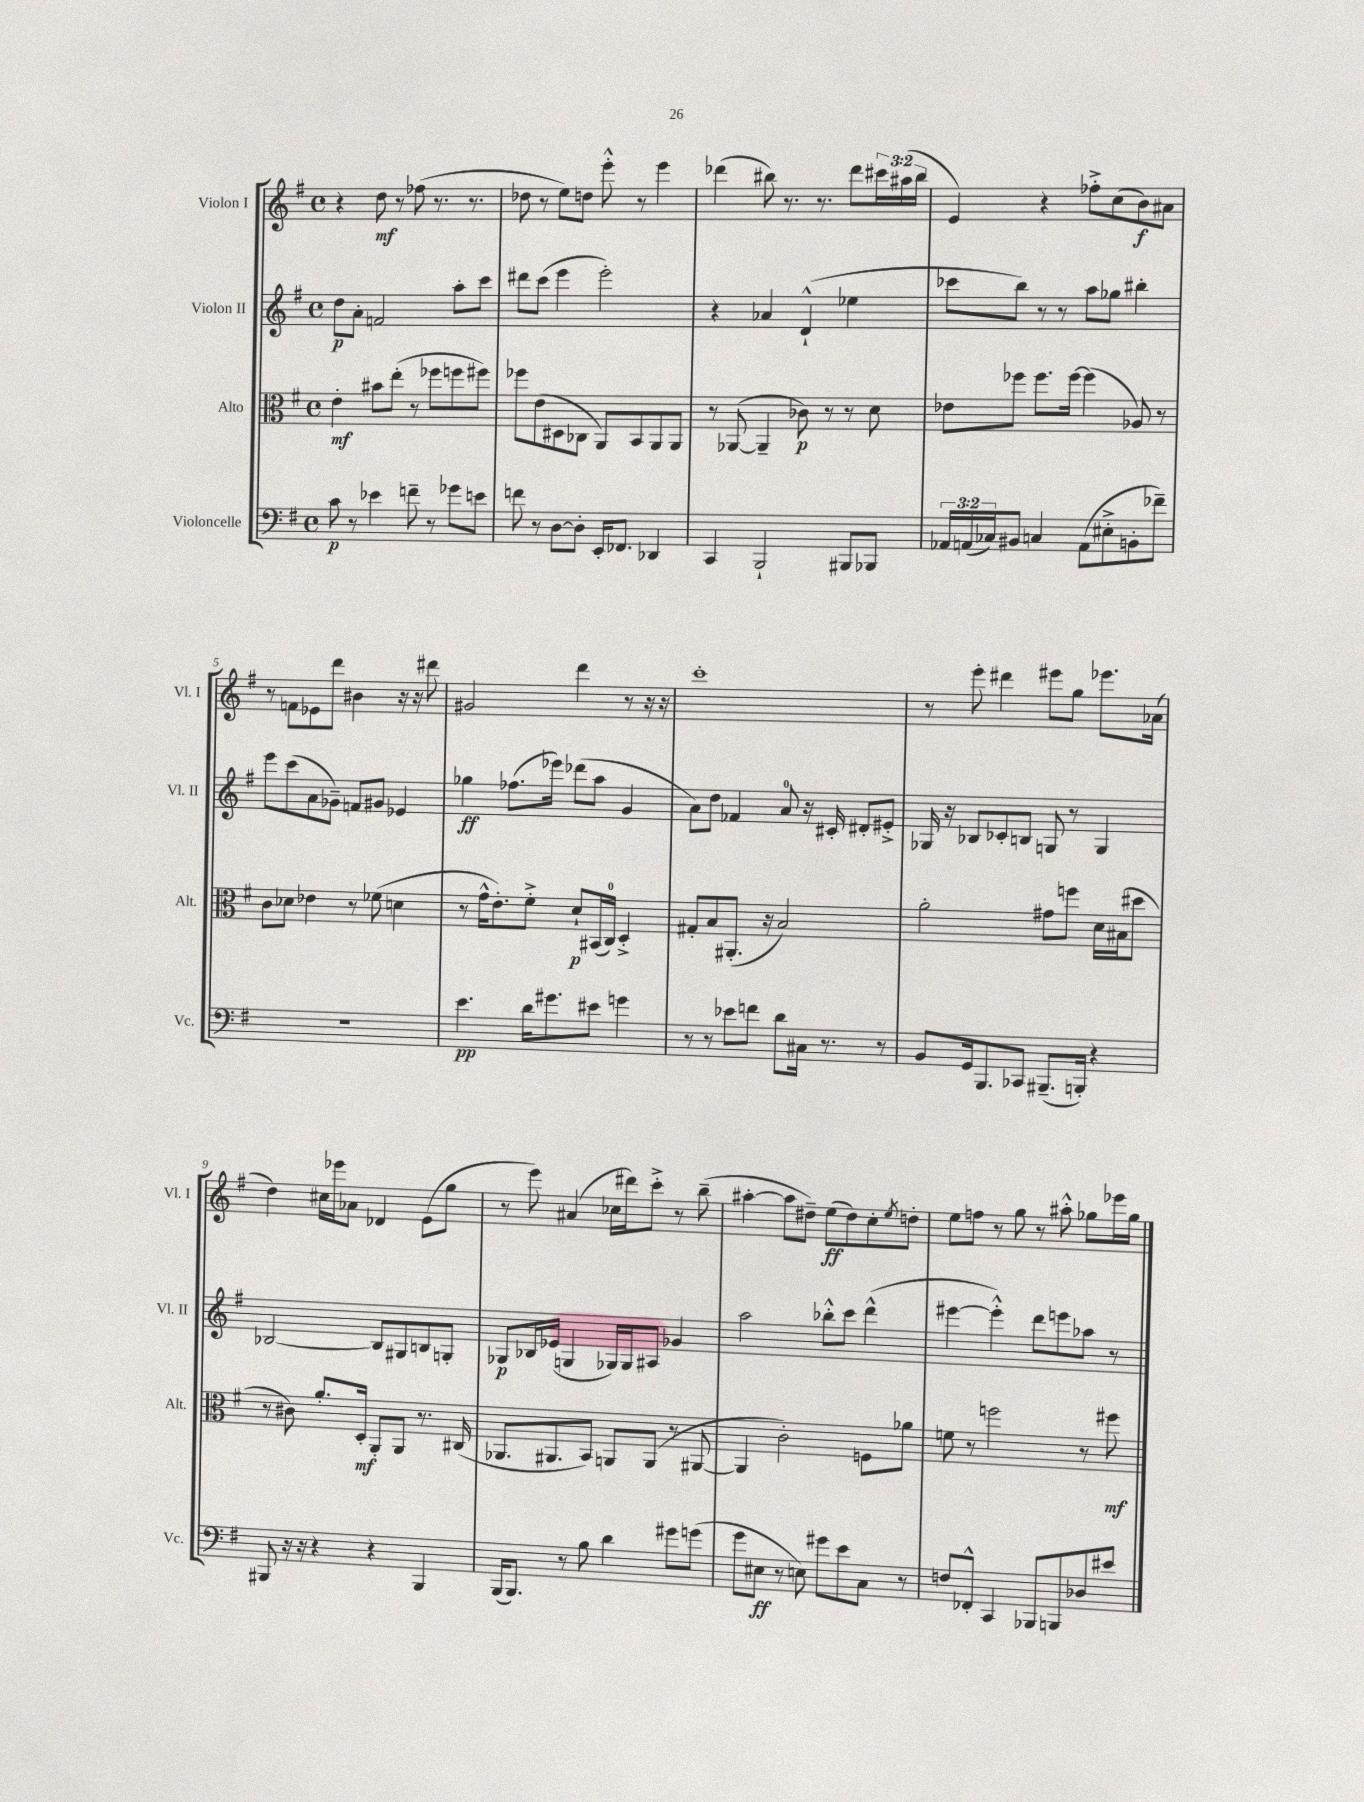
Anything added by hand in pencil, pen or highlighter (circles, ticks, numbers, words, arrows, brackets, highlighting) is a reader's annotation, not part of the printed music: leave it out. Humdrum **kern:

**kern	**kern	**kern	**kern
*staff4	*staff3	*staff2	*staff1
*clefF4	*clefC3	*clefG2	*clefG2
*k[f#]	*k[f#]	*k[f#]	*k[f#]
*M4/4	*M4/4	*M4/4	*M4/4
*met(c)	*met(c)	*met(c)	*met(c)
8c\	4e'\	8dd\L	4r
8r	.	8a'\J	.
4e-\	8b#\L	2f/	8dd\
.	(8ee'\J	.	8r
8f~\	8r	.	(8ff-\
8r	8ff-\L	.	8.r
8g-\L	8ff\	8aa'\L	.
.	.	.	8.r
8e\J	8ff#\J)	8ccc\J	.
=	=	=	=
8f\	8ff-\L	8ddd#\L	8dd-\
8r	(8e\	(8ccc\J	8r
[8D\L	8D#\	4eee\	8ee\L)
8D'\]J	8C-\J	.	8dd\J
16EE'/LK	8AA/L)	2eee'\)	8eee'^^\
8.FF-/J	.	.	.
.	8BB/	.	8r
4DD-/	8AA/	.	4eee\
.	8AA/J	.	.
=	=	=	=
4CC/	8r	4r	(4ddd-\
.	([8AA-/	.	.
2BBB`/	4AA-~/]	4a-/	8bb#\)
.	.	.	8.r
.	8c-\)	(4d`^^/	.
.	.	.	8.r
.	8r	.	.
8BBB#/L	8r	4ee-\	8ddd-\L
8BBB-/J	8d\	.	24ccc#\L
.	.	.	(24aa#\
.	.	.	24bb#\JJ
=	=	=	=
24AA-/LL	8e-\L	8ccc-\L	4e/)
(24AA/	.	.	.
24C-/J)	.	.	.
8BB#/J	8ff-\J	8bb\J)	.
4C/	8.ff-\L	8r	4r
.	.	8r	.
.	[16ff-\Jk	.	.
(8AA\L	(4ff-\]	8aa\L	8ff-'^\L
8E#'^\	.	8gg-\J	(8cc\
8BB'\	8A-/)	4bb#'\	8b\)
8f-~\J)	8r	.	8a#\J
=	=	=	=
1r	8c\L	8eee\L	8r
.	8d-\J	(8ccc\	8f\L
.	4e-\	8a\	8e-\
.	.	8g-~\J)	8ddd\J
.	8r	8f/L	4b#\
.	(8f-\	8g#/J	.
.	4d\	4e-/	16r
.	.	.	16r
.	.	.	8ddd#\
=	=	=	=
4.e\	8r	4gg-\	2g#/
.	16g^^\LK	.	.
.	8.e'\)	.	.
.	.	(8.ff-\L	.
16d\LK	8f#'^\J	.	.
8.g#\	.	16eee-\Jk)	.
.	8d`/L	(8ddd-\L	4ddd\
8e#\J	(16BB#/L	8aa\J	.
.	16C/JJ)	.	.
4g\	4D'^/	4g/	8r
.	.	.	16r
.	.	.	16r
=	=	=	=
8r	8G#'/L	8a\L)	1ccc'
8r	8B/	8dd\J	.
8e-\L	(8.AA#'/J	4f-/	.
8f\J	.	.	.
.	16r	.	.
8d\L	2B/)	8a/	.
16C#\Jk	.	16r	.
8.r	.	16c#'/	.
.	.	8d#'/L	.
8r	.	8e#'^/J	.
=	=	=	=
8BB/L	2a'\	16G-/	8r
.	.	16r	.
16GG/k	.	8B-/L	8eee'\
8.BBB/	.	.	.
.	.	8c-'/	4ddd#\
8CC-/J	.	8B/J	.
(8.BBB#~/L	8g#\L	8G/	8eee#\L
.	8ff\J	8r	8gg\J
16BBB'/Jk)	.	.	.
4r	16d\LL	4G/	8.eee-\L
.	(16B#\J	.	.
.	8dd#\J	.	.
.	.	.	(16a-\Jk
=	=	=	=
8BBB#/	8r	[2B-/	4dd\)
16r	8c#\)	.	.
16r	.	.	.
4r	8.a'/L	.	16cc#\LL
.	.	.	16eee-\J
.	.	.	8a-\J
.	16D'/Jk	.	.
4r	8AA'/L	8B-/]L	4d-/
.	8AA/J	8G#/	.
4BBB#/	8.r	8B/	(8e\L
.	.	8G'/J	8gg\J
.	(16C#/	.	.
=	=	=	=
(16BBB/LK	8.AA-/L	8G-/L	8r
8.BBB/J)	.	.	.
.	.	16B-/L	8eee\)
.	8.AA#/	(16e-/JJ	.
8r	.	4G/	(4a#/
8B\	8BB/J)	.	.
4d\	8AA/L	16G-/LL)	16cc-\LL
.	.	16G-/J	16ddd#\J)
.	(8AA/J	8A#/J	8ccc'^\J
8g#\L	8r	4g-/	8r
(8g\J	[8AA#/	.	(8bb~\
=	=	=	=
8g\L	4AA#/]	2aa\	[4aa#'\
8E#\J	.	.	.
8r	2c'\)	.	8aa#\]L
8E\)	.	.	8dd#~\J)
8g#\L	.	8bb-'^^\L	(8ee\L
8e\	.	8ccc\J	8dd#\)
8C\J	8F\L	(4ddd^^\	8cc'\
.	.	.	8qee/
8r	8a-\J	.	8dd'\J
=	=	=	=
8F/L	8f\	[4eee#\	8ee\L
8FF-'^^/J	8r	.	8ff\J
4CC/	2ff\	4eee#'^^\])	8r
.	.	.	8gg\
8BBB-/L	.	8ddd\L	8r
8BBB/	.	8eee\	8aa#'^^\
8D-/	8r	8aa-\J	8gg-\L
8e#/J	8ff#\	8r	16eee-\L
.	.	.	16gg-\JJ
==	==	==	==
*-	*-	*-	*-
